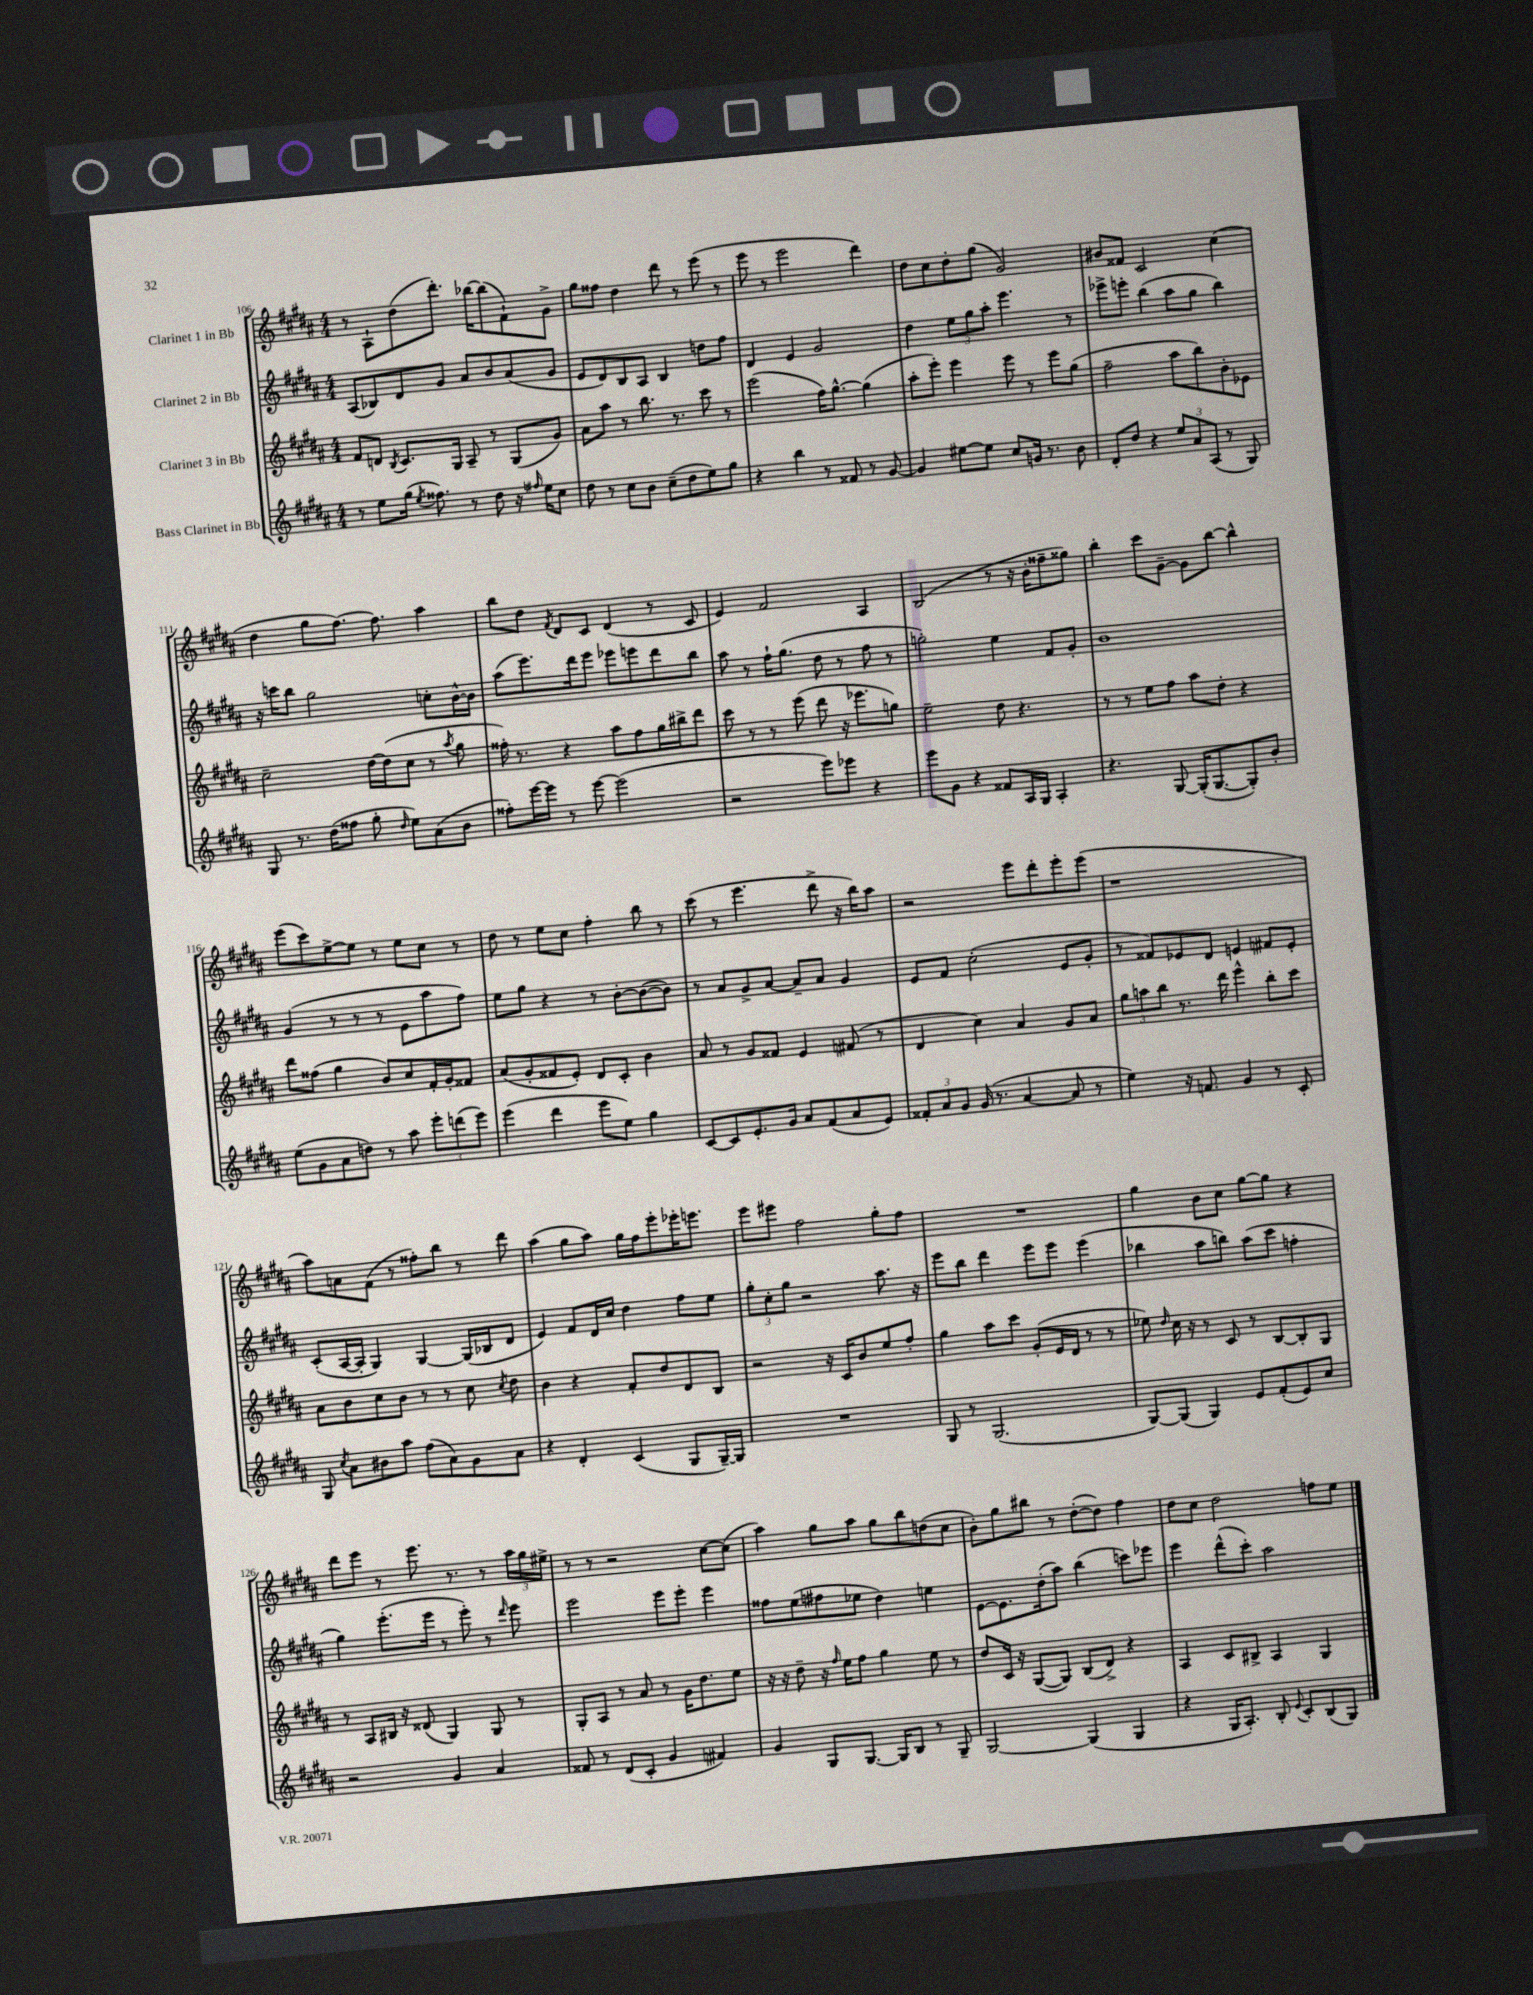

**kern	**kern	**kern	**kern
*staff4	*staff3	*staff2	*staff1
*clefG2	*clefG2	*clefG2	*clefG2
*k[f#c#g#d#a#]	*k[f#c#g#d#a#]	*k[f#c#g#d#a#]	*k[f#c#g#d#a#]
*M4/4	*M4/4	*M4/4	*M4/4
8r	8f#/L	(8A#/L	8r
8ee\L	8d/J	8B-/)	8A#`\L
.	8qB/	.	.
(16gg#\Jk	8.c#/L	8d#/	(8dd#\
8qee/	.	.	.
8.ff##\)	.	.	.
.	.	8g#/J	8.ddd#'\J)
.	16G#/Jk	.	.
8r	8A#~/	8a#/L	.
.	.	.	[16bb-\LK
8dd#\	8r	8b/	(8bb-\]
16r	(8G#/L	(8a#/	8f#`\)
16qqff#/	.	.	.
16ee\LK	.	.	.
8cc#\J	8g#/J)	8g#/J	8g#^\J
=	=	=	=
8dd#\	8a#\L	8e/L	8gg#\L
8r	8aa#\J	8d#/)	8ff##\J
8cc#\L	8r	8B/	4dd#\
8b\J	8.bb\	8A#/J	.
(8cc#~\L	.	4B/	8ddd#\
.	8.r	.	.
8dd#\	.	.	8r
8ee\)	8ccc#\	8dd\L	(8eee\
8gg#\J	8r	8ff#\J	8r
=	=	=	=
4r	(2eee\	4d#/	8eee\
.	.	.	8r
4bb\	.	4e/	2eee\
8r	16ff#\LK)	2g#/	.
.	[8.gg#^^\J	.	.
8f##/	.	.	.
8r	(4gg#\]	.	4ddd#\)
[8g#/	.	.	.
=	=	=	=
4g#/]	8aa#'\L	4dd#\	8dd#\L
.	8eee'\J)	.	8cc#\
[8ee#\L	4eee\	12ee\L	8dd#'\
.	.	12gg#\	.
8ee#\]J	.	.	(8gg#\J
.	.	12aa#'\J	.
8cc#/L	8eee\	4.eee\	2g#/)
16g/Jk	8r	.	.
8.r	.	.	.
.	8eee\L	.	.
8b\	(8gg#\J	8r	.
=	=	=	=
8d#'/L	2ff#~\	8eee-^\L	8b#/L
8dd#/J	.	8eee'\J	8f##/J
4r	.	(4bb\	2c#/
12ee/L	8aa#\L	8aa#\L	.
12a#/	.	.	.
.	8bb\)	8gg#\J	.
(12A#/J	.	.	.
8r	8b'\	4bb\)	(4cc#\
8G#/)	8e-\J	.	.
=	=	=	=
8G#/	2cc#~\	16r	4dd#\
.	.	16ccc\LK	.
8.r	.	8bb\J	.
.	.	2gg#\	8gg#\L
(16dd#\LK	.	.	.
8ff##\J	.	.	[8.ff#\J)
8gg#'\	[16dd#\LL	.	.
.	(16dd#\]J	.	8.ff#\]
16qqdd#/	.	.	.
8ee\L)	8cc#\J	.	.
(8a#\	8r	8cc'\L	4aa#\
.	8qaa#/	.	.
8b\J	8gg#\	[16b^^\L	.
.	.	16b\]JJ	.
=	=	=	=
8ff##'\L)	16ff##'\)	(8aa#\L	8bb\L
.	8.r	.	.
[16eee\L	.	8.eee\)	8dd#\J
16eee\]JJ	.	.	.
.	.	.	8qf#/
8r	4r	.	8d#/L
.	.	16ddd#\k	.
[8eee\	.	8eee\J	8c#/J
(2eee\]	8aa#\L	8eee-\L	(4d#/
.	8ff##\	8eee\	.
.	16gg#\L	8ddd#\	8r
.	16bb#^\J	.	.
.	8ddd#\J	8bb\J	8c#/
=	=	=	=
2r	8ccc#\	8aa#\	4e/)
.	8r	8r	.
.	8r	16ff#`\LK	2f#/
.	.	(8.gg#\J	.
.	(8eee\	.	.
8eee\L)	8ddd#\	8dd#\	.
8eee-\J	16r	8r	.
.	8.eee-\L	.	.
4r	.	8ff#\	4A#/
.	8gg\J)	8r	.
=	=	=	=
8eee\L	2ee~\	2gg'\)	(2B/
8g#\J	.	.	.
4r	.	.	.
8f##/L	8dd#\	4ee\	8r
16A#/L	4.r	.	16r
16G#/JJ	.	.	16b'\LK
4A#'/	.	8f#/L	8ff##~\
.	.	8g#'/J	8gg##\J)
=	=	=	=
4.r	8r	1b	4bb'\
.	8r	.	.
.	8ee\L	.	8ccc#\L
[8G#/	8ff#\J	.	[8g#~\J
(16G#'/]LK	8aa#\L	.	8g#\]L
[8.G#/	.	.	.
.	8dd#'\J	.	[8bb\J
8G#'/])	4r	.	4bb^^\]
8b'/J	.	.	.
=	=	=	=
(8ee\L	8ddd#\L	(4g#/	(8eee\L
8g#\	(8ff##\J	.	8ccc#\)
8a#\	4gg#\	8r	[8ee^\
8dd\J)	.	8r	8ee\]J
8r	8b/L)	8r	8r
8aa#\	8cc#/	8e\L	8ee\L
12eee'\L	16f#'/L	8aa#\	8cc#\J
.	16g#'/J	.	.
(12ddd\	.	.	.
.	8f##/J	8ff#\J)	8r
12eee\J)	.	.	.
=	=	=	=
(4eee\	(8a#/L	8ee\L	8dd#\
.	8g#'/	8gg#\J	8r
4ddd#\	8f##/	4r	8ee\L
.	8e'/J)	.	8cc#\J
8eee\L	8d#/L	8r	4ff#'\
8ee\J)	8c#'/J	[8b'\L	.
4gg#\	4b\	(8b\_	8bb\
.	.	8b\]J)	8r
=	=	=	=
[8c#/L	8a#/	8r	(8ccc#\
8c#/]	8r	8a#/L	8r
8.e'/	8g#/L	8g#^/	4.eee\
.	8f##/J	[8a#/J	.
16g#/Jk	.	.	.
8a#/L	4e/	8a#~/]L	.
(8f#/	.	8a#/J	8ddd#^\
8a#/	(8f#/	4g#/	16r
.	.	.	16bb\LK)
8e/J)	8r	.	8aa#\J
=	=	=	=
12f##'/L	4d#/	8e/L	2r
12a#/	.	.	.
.	.	8f#/J	.
12g#/J	.	.	.
(16g#/	4cc#\)	(2cc#'\	.
8.r	.	.	.
[4a#/	4a#/	.	8eee\L
.	.	.	8ddd#'\
8a#/]	8g#/L	8e/L	8eee'\
8r	8a#/J	8g#'/J	(8eee\J
=	=	=	=
4ee\)	12gg#\L	8r	1r
.	12aa\	.	.
.	.	8f##/L)	.
.	12bb\J	.	.
16r	8.r	8e-/	.
8.f/	.	.	.
.	.	8d#/J	.
.	16ddd#\	.	.
4g#/	4eee^^\	4e/	.
8r	8bb'\L	8f#/L	.
8c#'/	8ccc#\J	8e'/J	.
=	=	=	=
8G#/	8a#\L	(8c#'/L	8aa#\L)
8qcc#/	.	.	.
8a#\L	8b\	[16A#/L	8a\
.	.	16A#'/]JJ	.
8b#\	8cc#\	4G#/)	(8f#\J
8aa#\J	8b\J	.	8r
(8ff#\L	8r	[4G#/	8ff##'\L)
8a#\)	8r	.	8bb\J
8g#\	8cc#\	(16G#/]LL	8r
.	.	16B-/J	.
.	8qcc#/	.	.
8a#\J	8dd#\	8d#/J	8ddd#\
=	=	=	=
4r	4b\	4e/)	(4aa#\
4d#'/	4r	8f#/L	8gg#\L
.	.	16d#/L	8aa#\J)
.	.	16cc#/JJ	.
(4c#/	8f#'/L	4dd#\	16gg#\LL
.	.	.	16ff#\J
.	8dd#/	.	8eee'\
8G#/L	8d#/	8ff#\L	16eee-'\K
.	.	.	8.eee\J
[16G#~/L)	8B/J	8ee\J	.
16G#/]JJ	.	.	.
=	=	=	=
1r	2r	12gg#'\L	8eee\L
.	.	12cc#'\	.
.	.	.	8eee#\J
.	.	12gg#\J	.
.	.	2r	2ff#\
.	16r	.	.
.	16c#/LK	.	.
.	8b/	.	.
.	8ee/	8.aa#\	8gg#'\L
.	8ff#'/J	.	8ff#\J
.	.	16r	.
=	=	=	=
8G#/	4gg#\	8eee\L	1r
8r	.	8bb\J	.
(2.G#/	8aa#\L	4ddd#\	.
.	8ccc#\J	.	.
.	(8g#'/L	8eee\L	.
.	16e/L	8eee\J	.
.	16d#/JJ	.	.
.	8r	(4eee\	.
.	8r	.	.
=	=	=	=
[8G#/L)	8ee-\)	4bb-\	4gg#\
.	16qqdd#/	.	.
(8G#/]J	16cc#\	.	.
.	16r	.	.
4G#/)	8r	8aa#\L	8b\L
.	8c#/	8bb\J)	8cc#\J
8e/L	8r	(8aa#\L	[8gg#\L
(8f#'/	[8B/L	8ccc#\J	8gg#\]J
8e/)	8B'/]	4ff'\	4r
8cc#/J	8G#/J	.	.
=	=	=	=
2r	8r	4gg#\)	8ddd#\L
.	8A#/L	.	8eee\J
.	16B#/Jk	(8.eee'\L	8r
.	16r	.	.
.	(8d##/	.	8.eee\
.	.	16eee\Jk	.
4g#/	4G#/)	8r	.
.	.	.	8.r
.	.	8eee'\)	.
4a#/	8G#/	8r	8r
.	.	16qqddd#/	.
.	8r	8eee\	24aa#\LL
.	.	.	24gg#\
.	.	.	24ee#^\JJ
=	=	=	=
8f##/	8G#'/L	2eee\	8r
8r	8A#/J	.	8r
(8d#/L	8r	.	2r
8c#'/J	8a#/	.	.
4g#/	8r	8eee\L	.
.	16g#\LK	8eee'\J	.
.	8.dd#\	.	.
4f#/)	.	4eee\	[8cc#\L
.	8ee\J	.	(8cc#\]J
=	=	=	=
4g#/	16r	8ff##\L	4aa#\)
.	16r	.	.
.	8dd#~\	(8ee\	.
8G#/L	16r	8ff#\	8gg#\L
.	16qqff#/	.	.
.	16ee\LK	.	.
[8.G#/J	8ff#\J	8ee-\J	8aa#\J
.	4gg#\	4dd#\)	8gg#\L
16G#/]LK	.	.	.
8B/J	.	.	8bb\
8r	8ee\	4ee\	(8dd\
8G#~/	8r	.	8cc#\J
=	=	=	=
[2G#/	8dd#/L	[8e\L	8b'\L)
.	16c#/Jk	8.e\]	8gg#\
.	16r	.	.
.	([8G#/L	.	8bb#\J
.	.	(16dd#'\k	.
.	8G#/]J)	8aa#\J)	8r
(4G#/]	(8B/L	(4bb\	([8dd#'\L
.	8d#^/J)	.	8dd#\]J)
4G#/	4r	8ccc\L)	4ff#\
.	.	8eee-\J	.
=	=	=	=
4r	4A#/	4eee\	8dd#\L
.	.	.	8cc#\J
16G#/LK	8c#/L	(8ddd#^^\L	2dd#\
8.A#'/J)	.	.	.
.	8B#^/J	8ccc#'\J)	.
8B'/	4A#/	2aa#\	.
8qqe/	.	.	.
8c#'/L	.	.	.
(8B/	4G#/	.	8ff\L
8G#/J)	.	.	8ee\J
==	==	==	==
*-	*-	*-	*-
